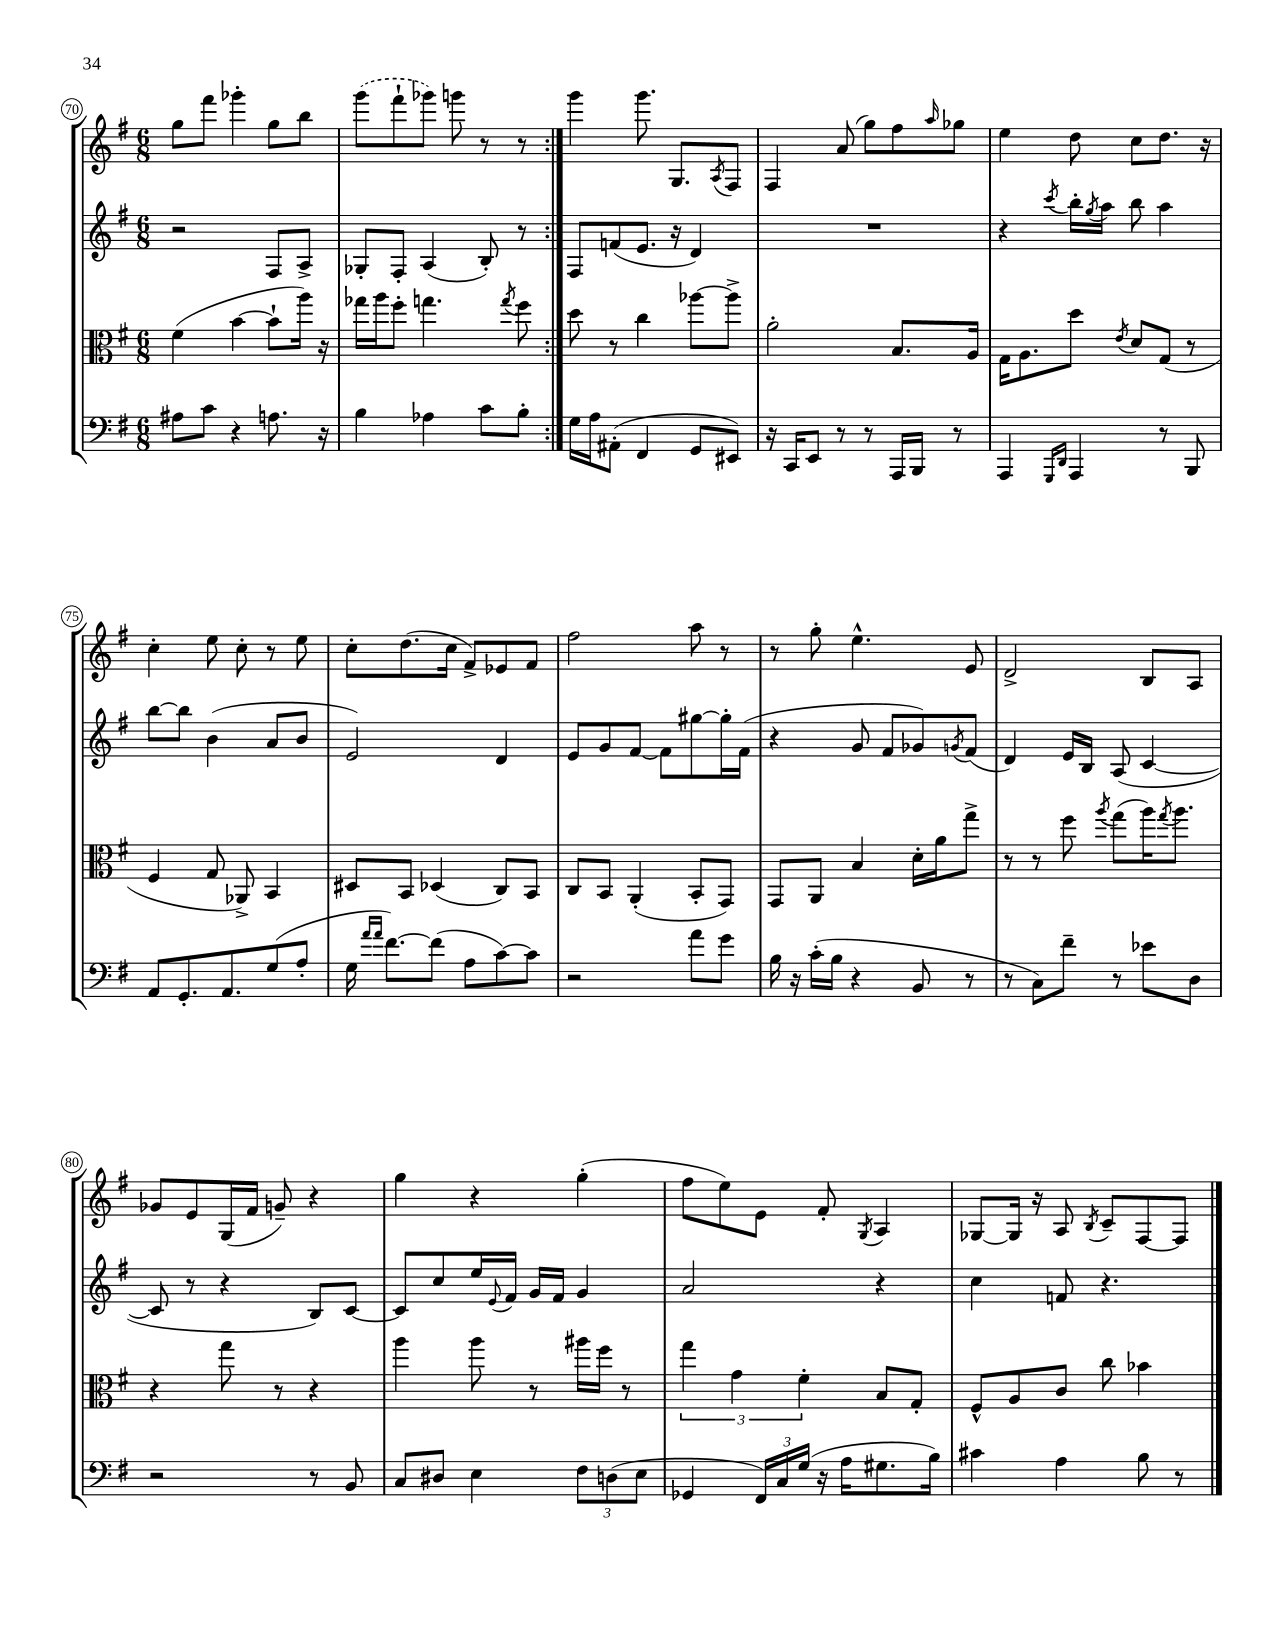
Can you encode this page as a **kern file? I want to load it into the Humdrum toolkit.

**kern	**kern	**kern	**kern
*staff4	*staff3	*staff2	*staff1
*clefF4	*clefC3	*clefG2	*clefG2
*k[f#]	*k[f#]	*k[f#]	*k[f#]
*M6/8	*M6/8	*M6/8	*M6/8
8A#	(4f#	2r	8gg
8c	.	.	8fff#
4r	[4b	.	4ggg-'
8.A	8b`]	8F#	8gg
.	16aa)	8A^	8bb
16r	16r	.	.
=	=	=	=
4B	16gg-	8G-'	(8ggg
.	16aa	.	.
.	8ff#'	8F#'	8fff#`
4A-	4.gg	(4A	8ggg-)
.	.	.	8ggg
8c	.	8B')	8r
.	8qgg	.	.
8B'	8ff#	8r	8r
=:|!	=:|!	=:|!	=:|!
16G	8dd	8F#	4ggg
16A	.	.	.
(8AA#'	8r	(8f	.
4FF#	4cc	8.e	8.ggg
.	.	16r	8.G
8GG	[8aa-	4d)	.
.	.	.	8qA
8EE#)	8aa-^]	.	8F#
=	=	=	=
16r	2a'	2.r	4F#
16CC	.	.	.
8EE	.	.	.
8r	.	.	(8a
8r	.	.	8gg)
16AAA	8.B	.	8ff#
16BBB	.	.	.
.	.	.	16qqaa
8r	.	.	8gg-
.	16A	.	.
=	=	=	=
4AAA	16G	4r	4ee
.	8.A	.	.
16qqGGG	.	.	.
16qqDD	.	8qccc	.
4AAA	8dd	16bb'	8dd
.	.	8qgg	.
.	.	16aa	.
.	8qe	.	.
.	8d	8bb	8cc
8r	(8G	4aa	8.dd
8BBB	8r	.	.
.	.	.	16r
=	=	=	=
8AA	4F#	[8bb	4cc'
8.GG'	.	8bb]	.
.	8G	(4b	8ee
8.AA	.	.	.
.	8AA-^)	.	8cc'
(8G	4BB	8a	8r
8A'	.	8b	8ee
=	=	=	=
16G	8D#	2e)	8cc'
16qqa	.	.	.
16qqa	.	.	.
[8.f#)	.	.	.
.	8BB	.	(8.dd
(8f#]	(4D-	.	.
.	.	.	16cc
8A	.	.	8f#^)
[8c)	8C)	4d	8e-
8c]	8BB	.	8f#
=	=	=	=
2r	8C	8e	2ff#
.	8BB	8g	.
.	(4AA'	[8f#	.
.	.	8f#]	.
8a	8BB'	[8gg#	8aa
8g	8GG)	16gg#']	8r
.	.	(16f#	.
=	=	=	=
16B	8GG	4r	8r
16r	.	.	.
(16c'	8AA	.	8gg'
16B	.	.	.
4r	4B	8g	4.ee^^
.	.	8f#	.
8BB	16d'	8g-)	.
.	16a	.	.
.	.	8qg	.
8r	8gg^	(8f#	8e
=	=	=	=
8r	8r	4d)	2d^
8C)	8r	.	.
8f#~	8ff#	16e	.
.	.	16B	.
.	8qaa	.	.
8r	(8gg	(8A	.
8e-	16aa)	[4c	8B
.	8qgg	.	.
.	8.aa	.	.
8D	.	.	8A
=	=	=	=
2r	4r	8c]	8g-
.	.	8r	8e
.	8gg	4r	(16G
.	.	.	16f#
.	8r	.	8g~)
8r	4r	8B)	4r
8BB	.	[8c	.
=	=	=	=
8C	4aa	8c]	4gg
8D#	.	8cc	.
4E	8aa	16ee	4r
.	.	8qqe	.
.	.	16f#	.
.	8r	16g	.
.	.	16f#	.
12F#	16aa#	4g	(4gg'
.	16ff#	.	.
(12D	.	.	.
.	8r	.	.
12E	.	.	.
=	=	=	=
4GG-	6gg	2a	8ff#
.	.	.	8ee)
.	6g	.	.
24FF#)	.	.	8e
24C	.	.	.
(24G	6f#'	.	.
16r	.	.	8f#'
16A	.	.	.
.	.	.	8qG
8.G#	8B	4r	4A
.	8G'	.	.
16B)	.	.	.
=	=	=	=
4c#	8F#^^	4cc	[8G-
.	8A	.	16G-]
.	.	.	16r
4A	8c	8f	8A
.	.	.	8qB
.	8cc	4.r	8c~
8B	4b-	.	[8F#
8r	.	.	8F#]
==	==	==	==
*-	*-	*-	*-
